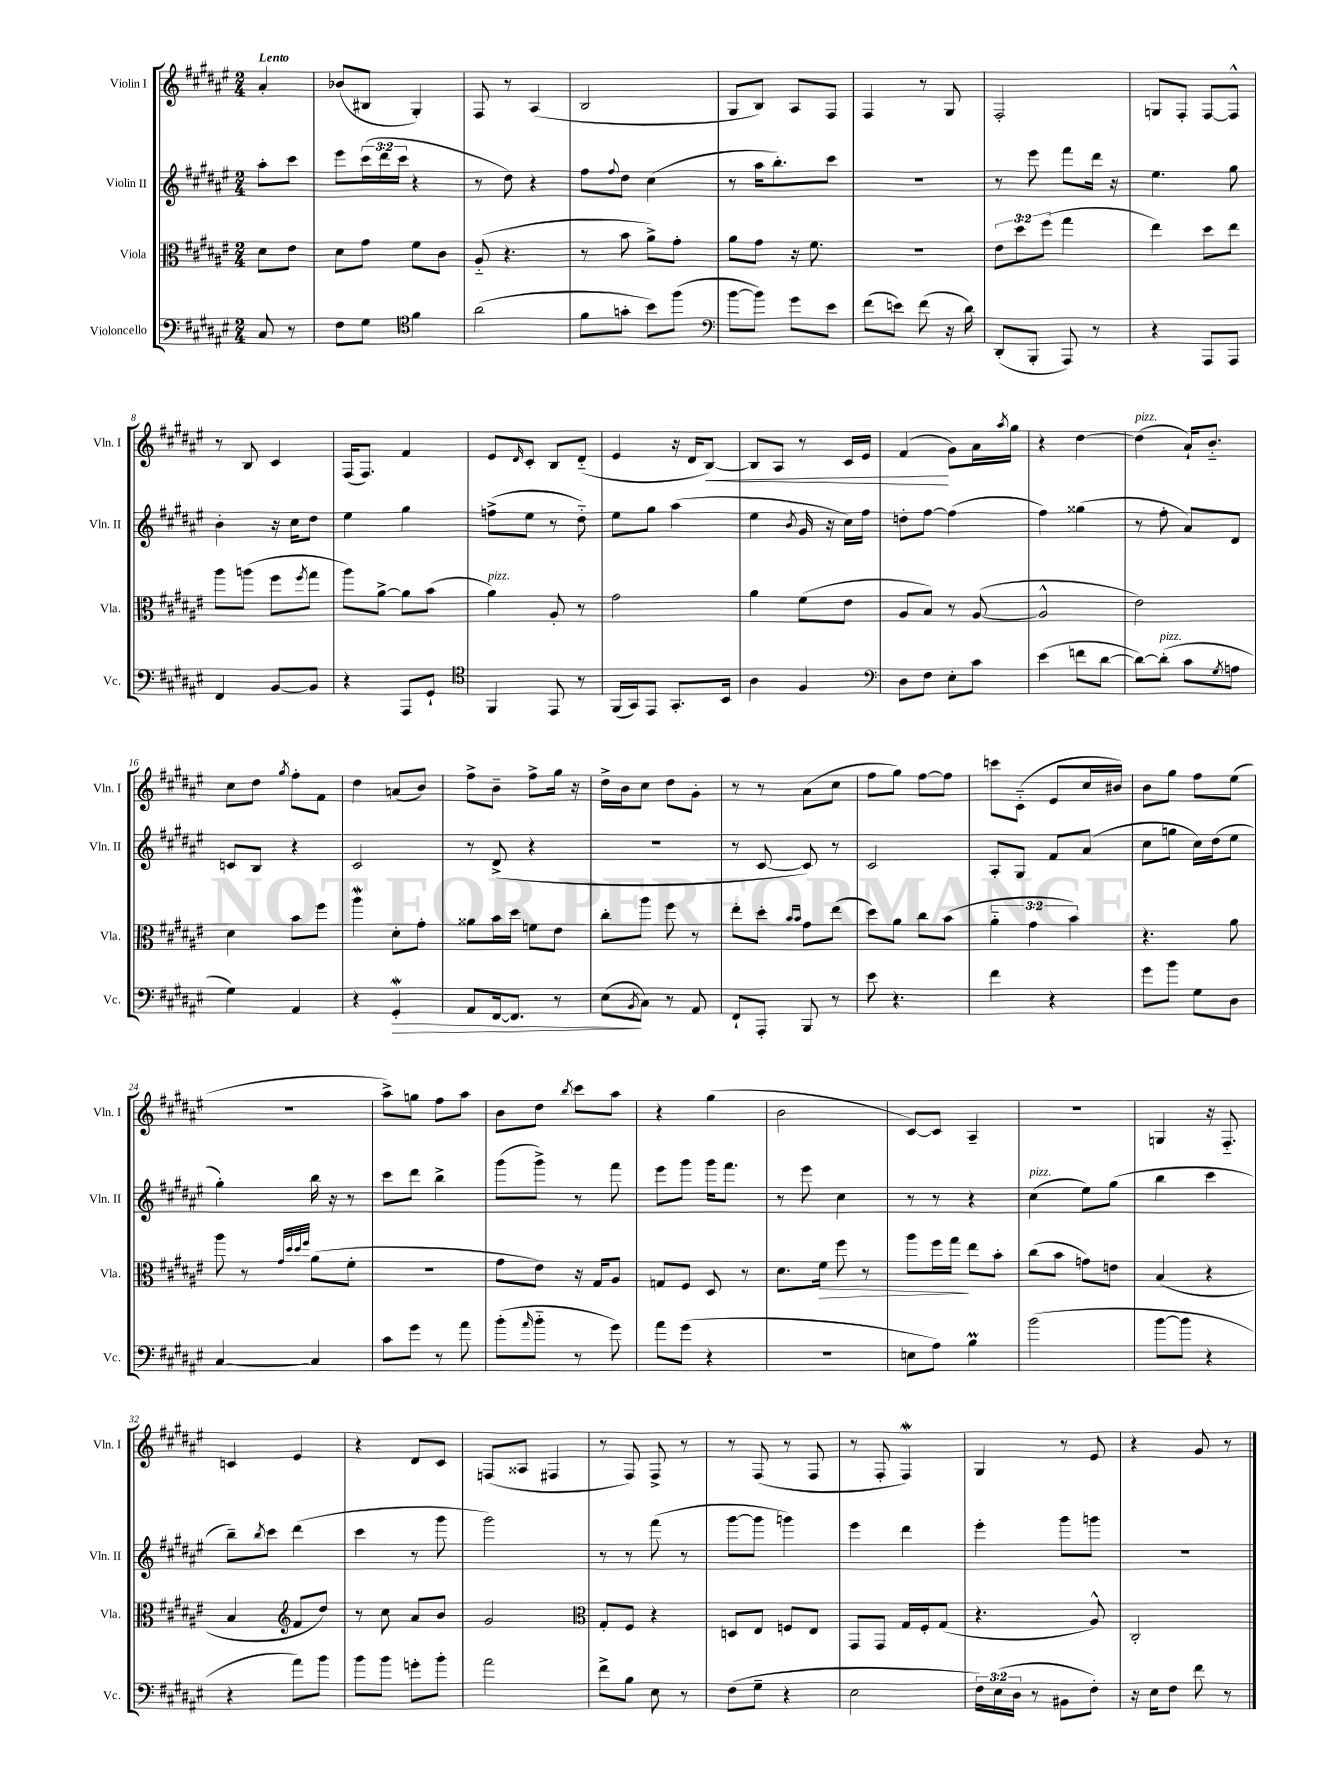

**kern	**kern	**kern	**kern
*staff4	*staff3	*staff2	*staff1
*clefF4	*clefC3	*clefG2	*clefG2
*k[f#c#g#d#a#e#]	*k[f#c#g#d#a#e#]	*k[f#c#g#d#a#e#]	*k[f#c#g#d#a#e#]
*M2/4	*M2/4	*M2/4	*M2/4
8C#	8d#	8aa#'	4a#'
8r	8e#	8ccc#	.
=	=	=	=
8F#	8d#	8eee#	(8b-
8G#	8g#	(24ccc#	8B#
.	.	24ddd#	.
.	.	24ccc#	.
*clefC4	*	*	*
4f#	8f#	4r	4G#')
.	8c#	.	.
=	=	=	=
(2a#	(8A#'~	8r	8F#
.	4.r	8dd#)	8r
.	.	4r	(4A#
=	=	=	=
8f#	8r	8ff#	2B
.	.	8qqff#	.
8g'	8b	8dd#	.
8b)	8a#^)	(4cc#	.
(8ff#	8g#'	.	.
=	=	=	=
*clefF4	*	*	*
[8b	8a#	8r	8G#
8b])	8g#	16aa#	8B)
.	.	8.bb')	.
8g#	16r	.	8A#
.	8.f#	.	.
8e#	.	8ccc#	8F#
=	=	=	=
(8f#	2r	2r	4F#
8e)	.	.	.
(8f#	.	.	8r
16r	.	.	8G#
16d#)	.	.	.
=	=	=	=
(8DD#'	12e#	8r	2F#'
.	12dd#	.	.
8BBB'	.	8eee#	.
.	(12ff#	.	.
8AAA#)	4gg#	8fff#	.
8r	.	16ddd#	.
.	.	16r	.
=	=	=	=
4r	4ee#)	4.ee#	8G
.	.	.	8F#'
8AAA#	8dd#	.	[8F#
8AAA#	8ee#	8gg#	8F#^^]
=	=	=	=
4FF#	8aa#	4b'	8r
.	(8aa	.	8B
[8BB	8ff#	16r	4c#
.	.	16cc#	.
.	8qff#	.	.
8BB]	8gg#	8dd#	.
=	=	=	=
4r	8aa#)	4ee#	(16F#
.	.	.	8.F#)
.	[8a#^	.	.
8AAA#	8a#]	4gg#	4f#
8GG#`	(8b	.	.
=	=	=	=
*clefC4	*	*	*
4FF#	4a#)	(8ff^	8e#
.	.	.	16qqd#
.	.	8ee#	8c#'
8EE#	8A#'	8r	8B
8r	8r	8dd#'~)	(8d#'~
=	=	=	=
(16FF#	2g#	8ee#	4e#
16GG#)	.	.	.
8EE#	.	8gg#	.
8.GG#'	.	(4aa#	16r
.	.	.	16d#
.	.	.	[8B)
16BB	.	.	.
=	=	=	=
4A#	4a#	4ee#	8B]
.	.	.	8A#
.	.	8qb	.
4F#	(8f#	16g#	8r
.	.	16r	.
.	8e#	16cc#)	16c#
.	.	16ff#	16e#
=	=	=	=
*clefF4	*	*	*
8D#	8A#	8dd'	(4f#
8F#	8B)	[8ff#	.
8E#'	8r	(4ff#]	8g#)
8c#	([8A#	.	16a#
.	.	.	8qaa#
.	.	.	16gg#
=	=	=	=
(4e#	2A#^^]	4ff#)	4r
8f	.	(4gg##	[4dd#
[8d#	.	.	.
=	=	=	=
8d#_)	2e#)	8r	(4dd#]
(8d#']	.	8ff#'	.
8c#	.	8a#)	16a#`)
.	.	.	8.b'~
8qG#	.	.	.
8A	.	8d#	.
=	=	=	=
4G#)	4d#	8c	8cc#
.	.	8B	8dd#
.	.	.	8qgg#
4AA#	8b	4r	8ff#'
.	8ff#	.	8f#
=	=	=	=
4r	4aa#	2c#	4dd#
4GG#'	8d#'	.	(8a
.	8g#'	.	8b)
=	=	=	=
8AA#	8a##	8r	8ff#^
[16FF#	16b	(8d#^	8b~
8.FF#]	16dd#	.	.
.	8f	4r	8ff#^
8r	8e#	.	16gg#
.	.	.	16r
=	=	=	=
(8E#	8cc#'	2r	16dd#^
.	.	.	16b
8qBB	.	.	.
8C#)	8aa#	.	8cc#
8r	8ff#	.	8dd#
8AA#	8r	.	8g#'
=	=	=	=
8FF#`	8ee#'	8r	8r
8AAA#'	8dd#'	[8c#	8r
.	16qqb	.	.
.	16qqb	.	.
8BBB	8g#	8c#])	(8a#
8r	(8ee#	8r	8cc#
=	=	=	=
8e#	8dd#)	2c#	8ff#
4.r	8a#	.	8gg#)
.	8cc#	.	[8ff#
.	(8b	.	8ff#]
=	=	=	=
4f#	6a#'~	8A#'	8ccc
.	.	8G#	(8c#'~
.	6g#	.	.
4r	.	8f#	8e#
.	6b)	.	.
.	.	(8a#	16cc#
.	.	.	16b#)
=	=	=	=
8g#	4.r	8cc#	8b
8b	.	8gg	8gg#
8G#	.	16cc#)	8ff#
.	.	(16dd#	.
8D#	8a#	8ee#	(8ee#
=	=	=	=
[4C#	8aa#	4gg#')	2r
.	8r	.	.
.	32qqg#	.	.
.	32qqdd#	.	.
.	32qqdd#	.	.
.	32qqff#	.	.
4C#]	(8a#	16bb	.
.	.	16r	.
.	8f#'	8r	.
=	=	=	=
8c#	2r	8ccc#	8aa#^)
8g#	.	8ddd#	8gg
8r	.	4bb^	8ff#
8a#	.	.	8aa#
=	=	=	=
(8b'	8g#	(8ggg#	8b
16qqa#	.	.	.
8b'~	8e#)	8ggg#^)	8dd#
.	.	.	8qbb
8r	16r	8r	8ccc#
.	16G#	.	.
8g#)	8A#	8fff#	8aa#
=	=	=	=
8a#	8G	8eee#	4r
(8g#	8F#	8ggg#	.
4r	8D#	16ggg#	(4gg#
.	.	8.fff#	.
.	8r	.	.
=	=	=	=
2r	8.d#	8r	2b
.	.	8eee#	.
.	16f#	.	.
.	8ff#	4cc#	.
.	8r	.	.
=	=	=	=
8E	8aa#	8r	[8c#)
8A#)	16ff#	8r	8c#]
.	16gg#	.	.
4B	8ee#	4r	4A#~
.	8b'	.	.
=	=	=	=
(2b	(8cc#	(4cc#	2r
.	8b	.	.
.	8g)	8ee#)	.
.	8e	(8gg#	.
=	=	=	=
[8b	(4B	4bb	4G
8b]	.	.	.
4r	4r	4ccc#	16r
.	.	.	8.F#'~
=	=	=	=
4r	4B	8bb~)	4c
.	.	8qbb	.
.	.	8ccc#	.
*	*clefG2	*	*
8a#)	8f#	(4ddd#	4e#
8b	8dd#)	.	.
=	=	=	=
8b	8r	4ccc#	4r
8b	8cc#	.	.
8g'	8a#	8r	8d#
8b'	8b	8ggg#	8c#
=	=	=	=
2a#	2g#	2ggg#)	(8F
.	.	.	8A##
.	.	.	4F#
=	=	=	=
*	*clefC3	*	*
8f#^	8G#'	8r	8r
8B	8F#	8r	8F#)
8E#	4r	(8fff#	8F#^
8r	.	8r	8r
=	=	=	=
(8F#	8D	[8ggg#	8r
8G#~	8E#	8ggg#]	(8F#
4r	8F	4ggg)	8r
.	8E#	.	8F#
=	=	=	=
2E#	8GG#	4eee#	8r
.	8GG#	.	8F#'
.	16G#	4ddd#	4F#)
.	16F#'	.	.
.	(8G#	.	.
=	=	=	=
24F#)	4.r	4eee#'	4G#
(24E#	.	.	.
24D#	.	.	.
8r	.	.	.
8BB#	.	8ggg#	8r
8F#')	8A#^^)	8ggg	8e#
=	=	=	=
16r	2C#'	2r	4r
16E#	.	.	.
8F#	.	.	.
8f#	.	.	8g#
8r	.	.	8r
==	==	==	==
*-	*-	*-	*-
